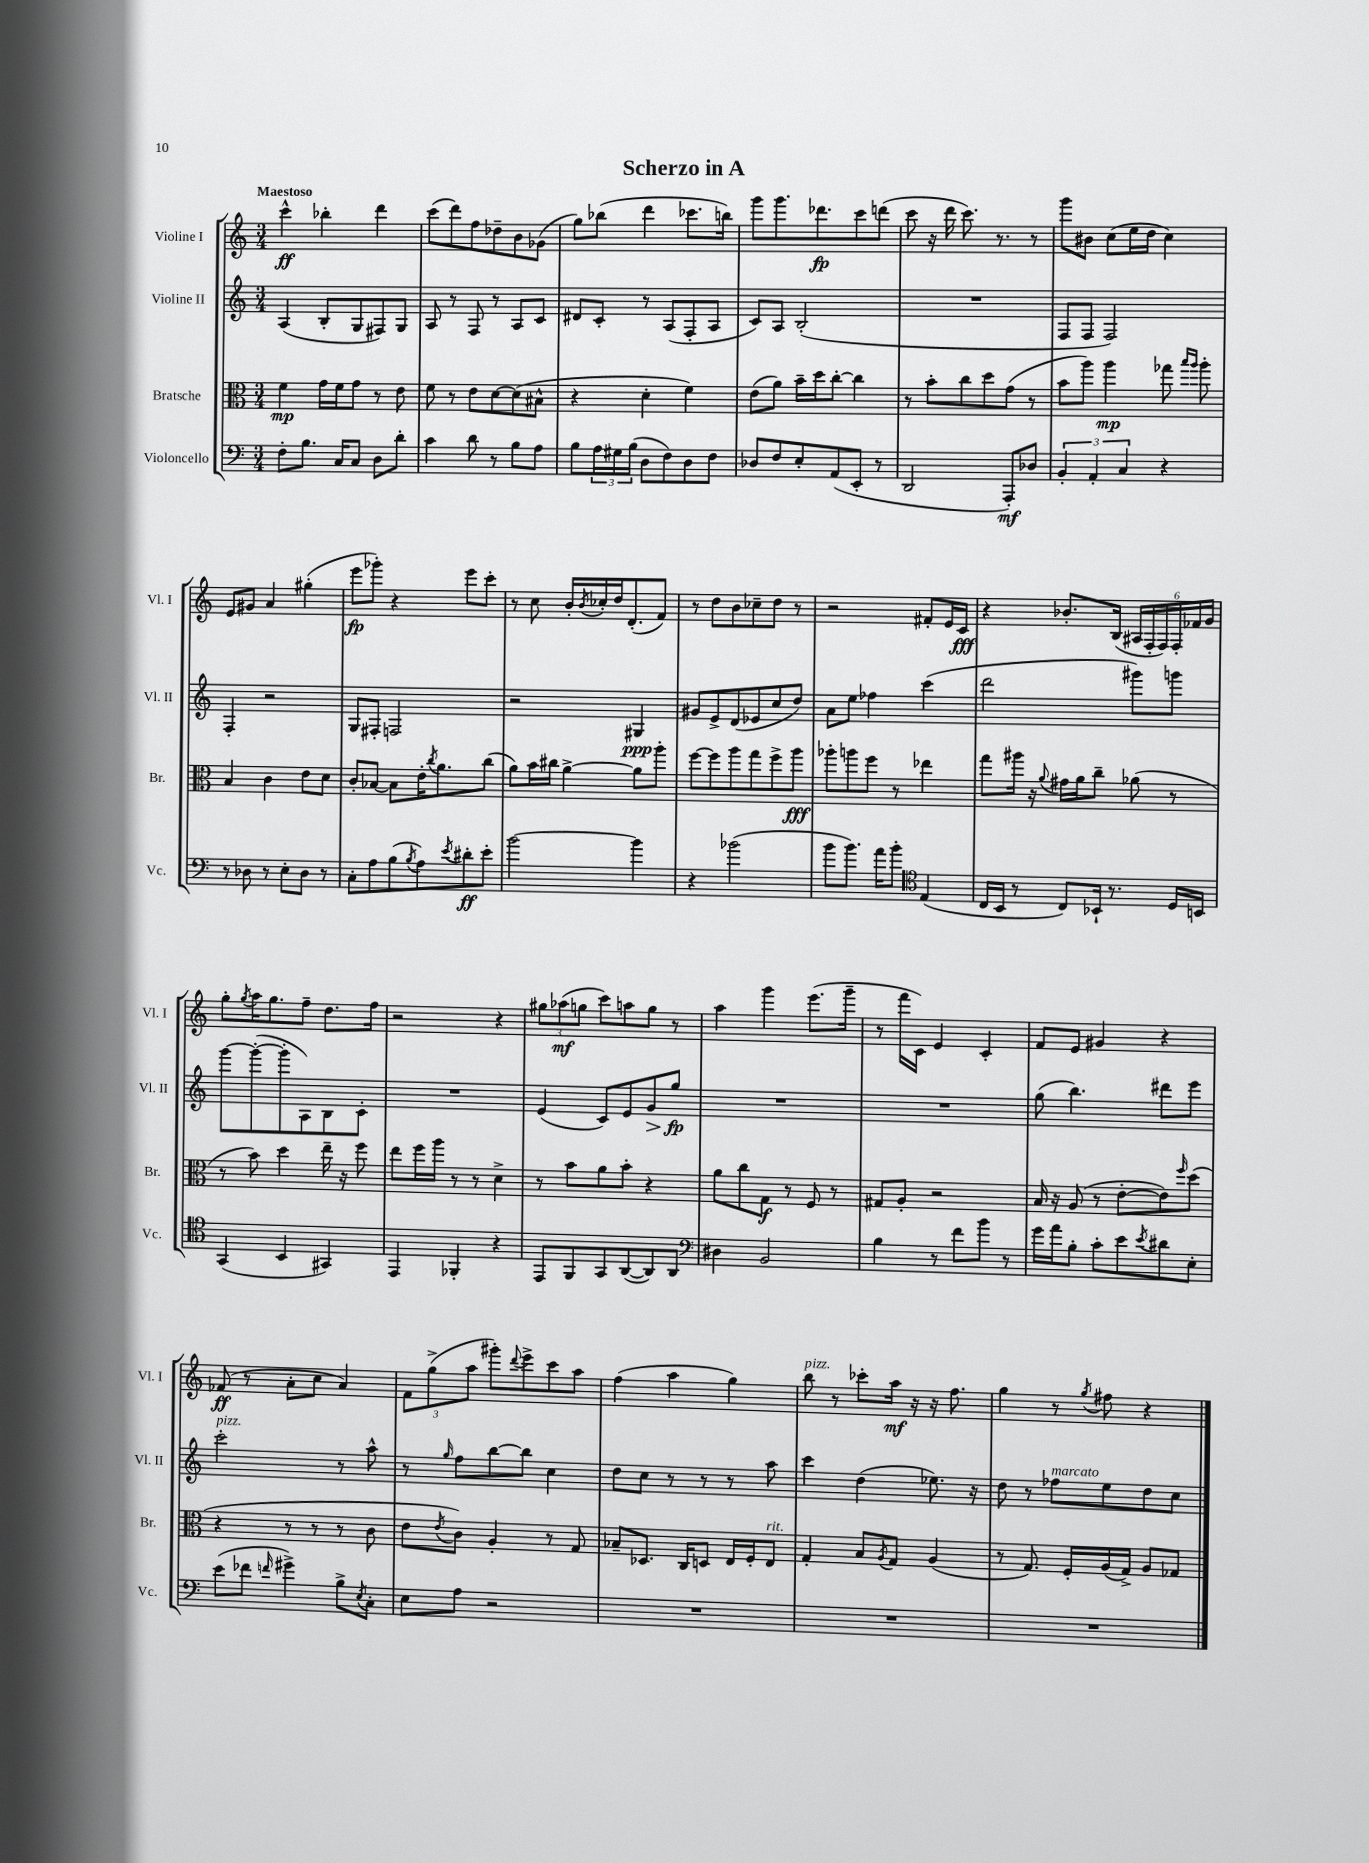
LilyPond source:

\header { title = "Scherzo in A" }
<<
\new StaffGroup <<
\new Staff = "s0" \with { instrumentName = "Violine I" shortInstrumentName = "Vl. I" } {
    \clef treble \key c \major \numericTimeSignature \time 3/4 \tempo "Maestoso"
    c'''4-^\ff bes''4-. d'''4 |
    c'''8( d'''8) f''8 des''8-- b'8 ges'8( |
    g''8) bes''8( d'''4 ces'''8. b''16) |
    g'''8 g'''8. des'''8.\fp c'''8 d'''8( |
    c'''8 r16 d'''16 c'''8.) r8. r8 |
    g'''8 bis'8 c''8( e''16 d''16 c''4) |
    e'8 gis'8 a'4 gis''4-.( |
    e'''8\fp ges'''8-.) r4 e'''8 c'''8-. |
    r8 c''8 b'16-. \acciaccatura { b'8 } ces''16-. d''16 d'8.-.( f'8) |
    r8 d''8 b'8 ces''8-- d''8 r8 |
    r2 fis'8-. e'16 c'16\fff |
    r4 bes'8.-. b16( \tuplet 6/4 { ais16 f16-. f16) f16-. fes'16 g'16 } |
    g''8-. \acciaccatura { g''8 } a''16 g''8. f''8-- d''8. f''16 |
    r2 r4 |
    \tuplet 3/2 { gis''8 aes''8\mf( g''8 } c'''8) a''8 g''8 r8 |
    a''4 g'''4 e'''8.( g'''16-- |
    r8 f'''16 c'16) e'4 c'4-. |
    f'8 e'8 gis'4 r4 |
    fes'8\ff( r8 a'8-. c''8 a'4) |
    \tuplet 3/2 { f'8 g''8->( a''8 } gis'''8-.) \appoggiatura { d'''8 } e'''8-> c'''8 a''8 |
    f''4( a''4 g''4) |
    b''8^\markup { \italic "pizz." } r8 ces'''8-. a''16\mf r16 r16 f''8. |
    g''4 r8 \acciaccatura { g''8 } fis''8 r4 \bar "|." |
}
\new Staff = "s1" \with { instrumentName = "Violine II" shortInstrumentName = "Vl. II" } {
    \clef treble \key c \major \numericTimeSignature \time 3/4
    a4( b8-. g8 fis8) g8 |
    a8 r8 f8 r8 a8 c'8 |
    dis'8 c'8-. r8 a8( f8-. a8 |
    c'8) a8 b2-.( |
    R2. |
    f8 f8 f2) |
    f4-. r2 |
    g8 fis8-. f2 |
    r2 gis4\ppp |
    gis'8 e'8-> d'8( ees'8 c''8 d''8) |
    a'8 e''8 fes''4 c'''4( |
    d'''2 gis'''8) g'''8 |
    g'''8~ g'''8~-.( g'''8-. a8) b8 c'8-. |
    R2. |
    e'4( c'8) e'8 g'8\> g''8\fp\! |
    R2. |
    R2. |
    g''8( b''4.) dis'''8 e'''8 |
    c'''2-.^\markup { \italic "pizz." } r8 a''8-^ |
    r8 \grace { g''16 } f''8 b''8~ b''8 c''4 |
    d''8 c''8 r8 r8 r8 a''8 |
    c'''4 d''4( ees''8.) r16 |
    d''8 r8 fes''8^\markup { \italic "marcato" } e''8 d''8 c''8 \bar "|." |
}
\new Staff = "s2" \with { instrumentName = "Bratsche" shortInstrumentName = "Br." } {
    \clef alto \key c \major \numericTimeSignature \time 3/4
    f'4\mp g'16 f'16 g'8 r8 e'8 |
    f'8 r8 e'8 d'8~ d'8( bis8-^ |
    r4 d'4-. f'4) |
    e'8( a'8) b'16-- d''16 c''8~-. c''4 |
    r8 b'8-. c''8 d''8 g'8( r8 |
    b'8 a''8) a''4\mp ges''8 \grace { b''16 a''16 } a''8-. |
    b4 c'4 e'8 d'8 |
    c'8-. bes8~ bes8 e'16-. \acciaccatura { c''8 } a'8. c''8( |
    a'8) b'16 cis''16 a'4~-> a'8 a''8-. |
    f''8~ f''8 a''8 g''8 f''8-> a''8\fff |
    aes''8-. a''8 f''8 r8 ees''4 |
    g''8 ais''16 r16 \appoggiatura { a'8 } gis'16 a'16 c''8-- aes'8( r8 |
    r8 b'8) d''4 e''16-- r16 f''8 |
    e''8 f''16 a''16 r8 r8 d'4-> |
    r8 b'8 a'8 b'8-. r4 |
    a'8 c''8 g8\f r8 f8 r8 |
    gis8 a8-. r2 |
    b16 r16 a8( r8 e'8~-. e'8) \grace { f''16 } d''8( |
    r4 r8 r8 r8 c'8 |
    e'8 \acciaccatura { e'8 } c'8) a4-. r8 g8 |
    bes8-- des8. c16 d8 e16 f16-. e8^\markup { \italic "rit." } |
    g4-. b8 \acciaccatura { a8 } g8 a4( |
    r8 g8.) f16-. a16( g16->) a8 ges8 \bar "|." |
}
\new Staff = "s3" \with { instrumentName = "Violoncello" shortInstrumentName = "Vc." } {
    \clef bass \key c \major \numericTimeSignature \time 3/4
    f8-. b8. c16 c8 d8 d'8-. |
    c'4 d'8 r8 b8 a8 |
    b8 \tuplet 3/2 { a16 gis16 b16( } d8 f8) d8 f8 |
    des8 f8 e8-. a,8( e,8-. r8 |
    d,2 a,,8-.\mf) des8 |
    \tuplet 3/2 { b,4-. a,4-. c4 } r4 |
    r8 des8 r8 e8-. des8 r8 |
    c8-. a8 b8( \acciaccatura { b8 } a8) \acciaccatura { e'8 } dis'8-.\ff e'8-. |
    b'2~ b'4 |
    r4 bes'2( |
    b'8 b'8.) a'16 b'8-. \clef tenor e4( |
    c16 b,16 r8 c8) bes,16-! r8. d16 b,16 |
    g,4( b,4 gis,4) |
    e,4 fes,4-. r4 |
    e,8 f,8 g,8 a,8~( a,8) a,8 |
    \clef bass dis4 b,2 |
    b4 r8 f'8 b'8 r8 |
    g'16 a'16 b8-. c'8-. e'8 \acciaccatura { e'8 } dis'8 e8-. |
    e'8( fes'8 \grace { f'16 } gis'4->) b8-> \acciaccatura { e8 } c8-. |
    e8 a8 r2 |
    R2. |
    R2. |
    R2. \bar "|." |
}
>>
>>
\layout { \context { \Score \remove "Bar_number_engraver" } }
